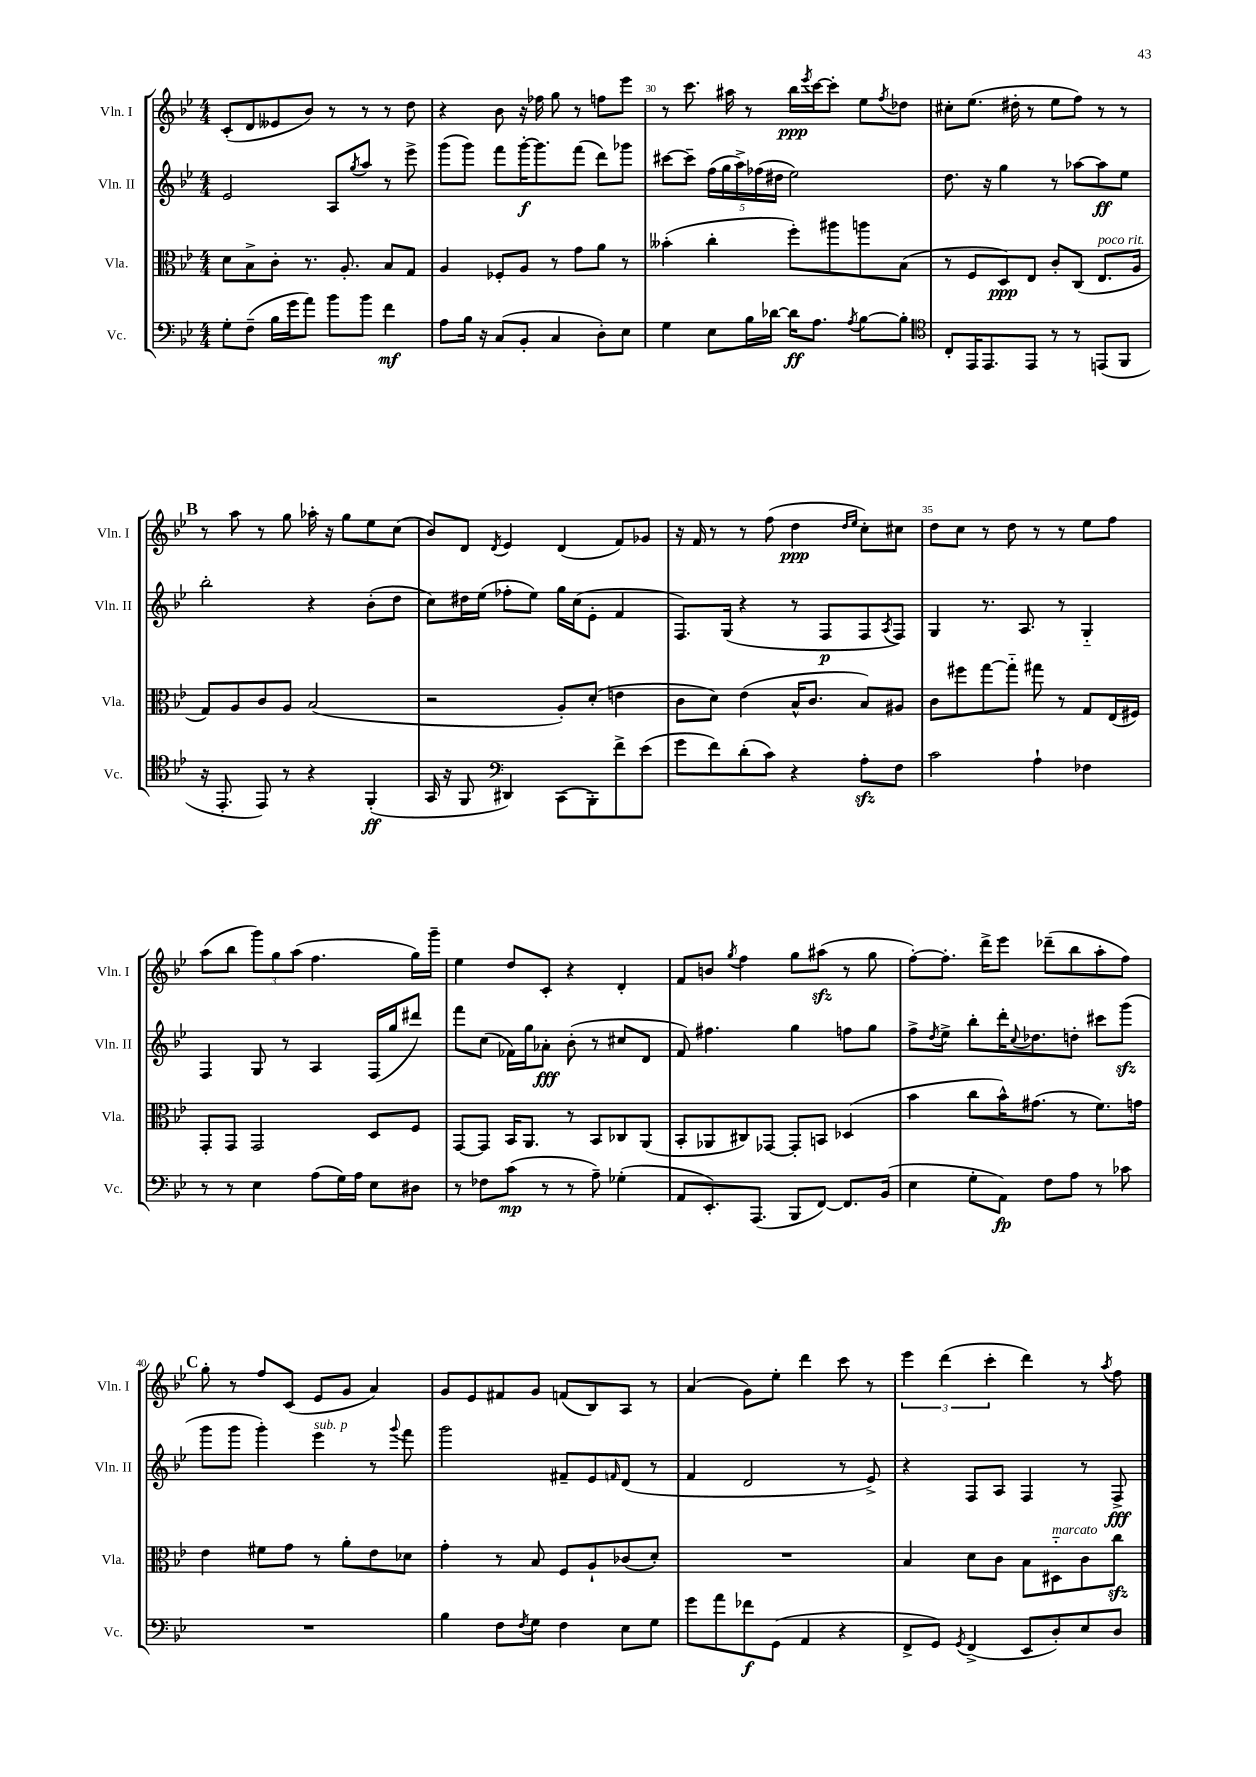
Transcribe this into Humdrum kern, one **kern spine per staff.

**kern	**kern	**kern	**kern
*staff4	*staff3	*staff2	*staff1
*clefF4	*clefC3	*clefG2	*clefG2
*k[b-e-]	*k[b-e-]	*k[b-e-]	*k[b-e-]
*M4/4	*M4/4	*M4/4	*M4/4
8G'\L	8d\L	2e-/	(8c'/L
(8F~\J	8B-^\	.	8d/
16B-\LL	8c'\J	.	8e--/
16g\J	.	.	.
8a\J)	8.r	.	8b-/J)
8b-\L	.	8A/L	8r
.	8.A'/	.	.
.	.	8qgg/	.
8b-\J	.	8aa/J	8r
4f\	8B-/L	8r	8r
.	8G/J	8eee-^\	8dd\
=	=	=	=
8A\L	4A/	(8ggg\L	4r
16B-\Jk	.	8ggg\J)	.
16r	.	.	.
(8C/L	8F-'/L	8fff\L	8b-\
8BB-'/J	8A/J	[16ggg'\K	16r
.	.	8.ggg\]	16ff-\
4C/	8r	.	8gg\
.	8g\L	(8fff\J	8r
8D'\L)	8a\J	8ddd\L)	8ff\L
8E-\J	8r	8ggg-\J	8eee-\J
=	=	=	=
4G\	(4b--'\	[8ccc#\L	8r
.	.	8ccc#~\]J	8.ccc\
8E-\L	4cc'\	(20ff\LL	.
.	.	20gg\	.
.	.	.	16aa#\
.	.	20aa^\)	.
16B-\L	.	.	8r
.	.	(20ff-\	.
[16d-\JJ	.	.	.
.	.	20dd#\JJ	.
16d-\]LK	8ff'\L)	2ee-\)	16bb-\LL
.	.	.	8qeee-/
8.A\J	.	.	[16ccc\J
.	8aa#\	.	8ccc'\]J
8qA/	.	.	.
[8B-\L	8aa\	.	8ee-\L
.	.	.	8qff/
8B-'\]J	(8B-\J	.	8dd-\J
=	=	=	=
*clefC4	*	*	*
8C'/L	8r	8.dd\	8cc#'\L
16EE-/K	8F/L	.	(8.ee-\J
8.EE-/	.	16r	.
.	8D/)	4gg\	.
.	.	.	16dd#'\
8EE-/J	8E-/J	.	8r
8r	8c'/L	8r	8ee-\L
8r	(8C/J	[8aa-\L	8ff\J)
(8EE/L	8.E-/L	8aa-\]	8r
8FF/J	.	8ee-\J	8r
.	16A/Jk	.	.
=	=	=	=
16r	8G/L)	2bb-'\	8r
8.EE-'/	.	.	.
.	8A/	.	8aa\
8EE-/)	8c/	.	8r
8r	8A/J	.	8gg\
4r	(2B-/	4r	16aa-'\
.	.	.	16r
.	.	.	8gg\L
(4FF'/	.	(8b-'\L	8ee-\
.	.	8dd\J	(8cc\J
=	=	=	=
16GG/	2r	8cc\L)	8b-/L)
16r	.	.	.
8FF/	.	16dd#\L	8d/J
.	.	(16ee-\JJ	.
*clefF4	*	*	*
.	.	.	8qd/
4DD#/)	.	8ff-'\L	4e-/
.	.	8ee-\J)	.
(8CC\L	8A'/L)	16gg\LL	(4d/
.	.	(16cc\J	.
8BBB-'\)	(8d'/J	8e-'\J	.
8f^\	4e\	4f/	8f/L)
(8e-\J	.	.	8g-/J
=	=	=	=
8g\L	8c\L	8.F/L)	16r
.	.	.	16f/
8f\)	8d\J)	.	8r
.	.	(16G/Jk	.
(8d'\	(4e-\	4r	8r
8c\J)	.	.	(8ff\
4r	16B-^^/LK	8r	4dd\
.	8.c/J	.	.
.	.	8F/L	.
.	.	.	16qqdd/LL
.	.	.	16qqee-/JJ
8A'\L	8B-/L)	8F/	8cc'\L)
.	.	8qA/	.
8F\J	8A#/J	8F/J)	8cc#\J
=	=	=	=
2c\	8c\L	4G/	8dd\L
.	8ff#\	.	8cc\J
.	[8gg\	8.r	8r
.	8gg'~\]J	.	8dd\
.	.	8.A/	.
4A`\	8gg#\	.	8r
.	8r	8r	8r
4F-\	8G/L	4G'~/	8ee-\L
.	(16E-/L	.	8ff\J
.	16F#/JJ)	.	.
=	=	=	=
8r	8GG'/L	4F/	(8aa\L
8r	8GG/J	.	8bb-\J
4E-\	2GG/	8G/	12ggg\L)
.	.	.	12gg\
.	.	8r	.
.	.	.	(12aa\J
(8A\L	.	4A/	4.ff\
16G\L)	.	.	.
16A\JJ	.	.	.
8E-\L	8D/L	(16F/LL	.
.	.	16gg/J	.
8D#\J	8F/J	8ddd#/J)	16gg\LL)
.	.	.	16ggg~\JJ
=	=	=	=
8r	[8GG/L	8fff\L	4ee-\
8F-\L	8GG/]J	(8cc\J	.
(8c\J	16BB-/LK	16f-\LL)	8dd/L
.	8.AA/J	16gg\J	.
8r	.	8a-'\J	8c'/J
8r	8r	(8b-'\	4r
8A~\)	8BB-/L	8r	.
(4G-'\	8C-/	8cc#/L	4d'/
.	(8AA/J	8d/J	.
=	=	=	=
8AA/L	8BB-'/L	8f/)	8f/L
8.EE-'/)	8AA-/	4.ff#\	8b/J
.	.	.	8qgg/
.	8C#/)	.	4ff\
(8.AAA/J	.	.	.
.	[8GG-/J	.	.
8BBB-/L	8GG-'/]L	4gg\	8gg\L
[8FF/J)	8BB/J	.	(8aa#\J
8.FF/]L	(4D-/	8ff\L	8r
.	.	8gg\J	8gg\
(16BB-/Jk	.	.	.
=	=	=	=
4E-\	4b-\	8ff^\L	[8ff'\L)
.	.	8qdd/	.
.	.	8ee-^\J	8.ff'\]J
8G'\L	8cc\L	8bb-'\L	.
.	.	.	16ddd^\LK
8AA\J)	16b-^^\K)	16ddd'\K	8eee-\J
.	.	8qqcc/	.
.	(8.g#\J	8.dd-\	.
8F\L	.	.	(8ddd-~\L
8A\J	8r	8dd'\J	8bb-\
8r	8.f\L)	8ccc#\L	8aa'\
8c-\	.	(8ggg\J	8ff\J)
.	16g\Jk	.	.
=	=	=	=
1r	4e-\	8ggg\L	8gg'\
.	.	8ggg\J	8r
.	8f#\L	4ggg'\)	8ff/L
.	8g\J	.	(8c/J
.	8r	4eee-\	8e-/L
.	8a'\L	.	8g/J
.	8e-\	8r	4a/)
.	.	8qqggg/	.
.	8d-\J	8fff\	.
=	=	=	=
4B-\	4g'\	2ggg\	8g/L
.	.	.	8e-/
8F\L	8r	.	8f#/
8qF/	.	.	.
8G\J	8B-/	.	8g/J
4F\	8F/L	8f#~/L	(8f/L
.	8A`/	8e-/	8B-/)
.	.	16qqf/	.
8E-\L	(8c-/	(8d/J	8A/J
8G\J	8d'/J)	8r	8r
=	=	=	=
8g\L	1r	4f/	(4a/
8a\	.	.	.
8f-\	.	2d/	8g\L)
(8GG\J	.	.	8ee-'\J
4AA/	.	.	4ddd\
4r	.	8r	8ccc\
.	.	8e-^/)	8r
=	=	=	=
8FF^/L	4B-/	4r	6eee-\
8GG/J)	.	.	.
.	.	.	(6ddd\
8qGG/	.	.	.
(4FF^/	8d\L	8F/L	.
.	.	.	6ccc'\
.	8c\J	8A/J	.
8EE-/L	8B-\L	4F/	4ddd\)
8D'/)	8D#'~\	.	.
8E-/	8c\	8r	8r
.	.	.	8qaa/
8D/J	8cc\J	8F^/	8ff\
==	==	==	==
*-	*-	*-	*-
